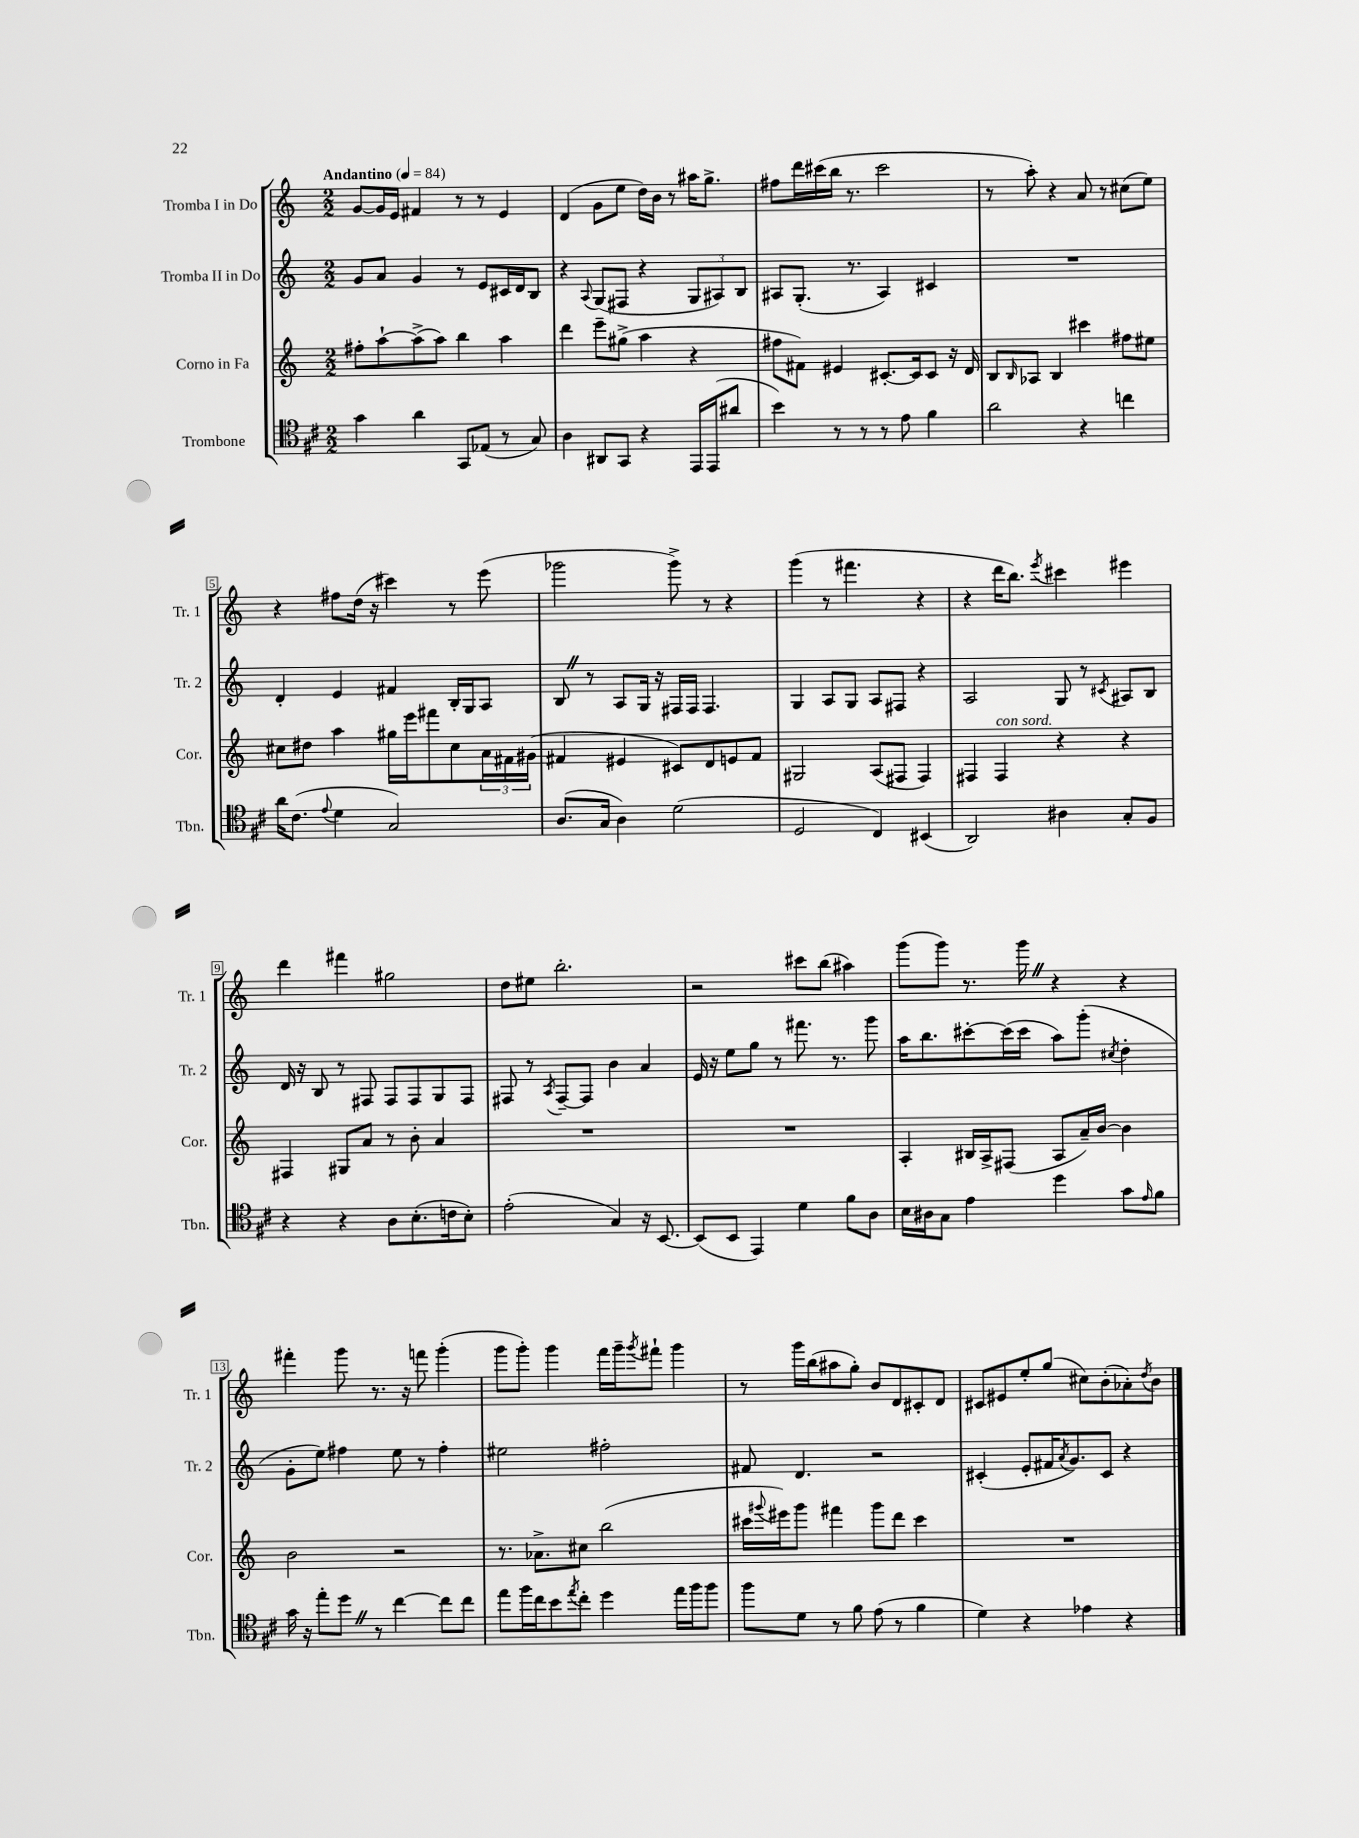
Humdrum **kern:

**kern	**kern	**kern	**kern
*part4	*part3	*part2	*part1
*staff4	*staff3	*staff2	*staff1
*I"Trombone	*I"Corno in Fa	*I"Tromba II in Do	*I"Tromba I in Do
*I'Tbn.	*I'Cor.	*I'Tr. 2	*I'Tr. 1
*clefC4	*clefG2	*clefG2	*clefG2
*k[f#c#]	*k[]	*k[]	*k[]
*M2/2	*M2/2	*M2/2	*M2/2
*MM84	*MM84	*MM84	*MM84
=1	=1	=1	=1
!	!	!	!LO:TX:a:B:t=Andantino
4g\	8ff#X'\L	8g/L	[8g/L
.	[8aa`\	8a/J	16g/L]
.	.	.	16e/JJ
4a\	(8aa^\]	4g/	4f#X/
.	8aa\J)	.	.
8GG/L	4bb\	8r	8r
(8E-X/J	.	8e/L	8r
8r	4aa\	16c#X/L	4e/
.	.	16d/J	.
8G/)	.	8B/J	.
=2	=2	=2	=2
4A\	4ddd\	4r	(4d/
.	.	8qqA/	.
8AA#X/L	8eee~\L	(8G/L	8g\L
8GG/J	(8gg#X^\J	8F#X/J	8ee\J
4r	4aa\	4r	16dd\LL)
.	.	.	16b\JJ
.	.	.	8r
16EE/LL	4r	12G/L	16aa#X\KL
(16EE/J	.	.	8.gg^\J
.	.	12A#X/)	.
8a#X/J	.	.	.
.	.	12B/J	.
=3	=3	=3	=3
4b\)	8ff#X\L	8A#X/L	8ff#X\L
.	8f#X\J)	(8.G'/J	16ddd\L
.	.	.	(16ccc#X\
8r	4e#X/	.	16bb\JJ
.	.	8.r	8.r
8r	.	.	.
8r	[8.c#X'/L	4A#/)	2ccc#\
8e\	.	.	.
.	16c#/k]	.	.
4f#\	8c#/J	4c#X/	.
.	16r	.	.
.	16d/	.	.
=4	=4	=4	=4
2a\	8B/L	1r	8r
.	16qqB/	.	.
.	8A-X/J	.	8aa'\)
.	4B/	.	4r
4r	4ccc#X\	.	8a/
.	.	.	8r
4ccn\	8ff#X\L	.	(8cc#X\L
.	8ee#X\J	.	8ee\J)
!!LO:LB:g=z
=5	=5	=5	=5
16a\KL	8cc#X\L	4d'/	4r
(8.c#\J	.	.	.
.	8dd#X\J	.	.
8qqe/	.	.	.
4d\	4aa\	4e/	8ff#X\L
.	.	.	(16dd\Jk
.	.	.	16r
2G/)	16gg#X\LL	4f#X/	4ccc#X\)
.	16eee\J	.	.
.	8fff#X\	.	.
.	8cc#\	16B'/LL	8r
.	.	16G/J	.
.	24a\L	8A/J	(8eee\
.	24f#X\	.	.
.	(24g#X\JJ	.	.
=6	=6	=6	=6
(8.A/L	4f#X/	8BZ/	2ggg-X\
.	.	8r	.
16G/Jk	.	.	.
4A\)	4e#X/	8A/L	.
.	.	16G/Jk	.
.	.	16r	.
(2d\	8c#X/L)	16F#X/LL	8ggg-^\)
.	.	16F#/JJ	.
.	8d/	4.F#/	8r
.	8en/	.	4r
.	8f#/J	.	.
=7	=7	=7	=7
2D/	2G#X/	4G/	(4ggg\
.	.	8A/L	8r
.	.	8G/J	4.fff#X\
4C#/)	(8A/L	8A/L	.
.	8F#X/J	8F#X/J	.
(4BB#X/	4F#/)	4r	4r
=8	=8	=8	=8
2AA/)	4F#X/	2A/	4r
!	!LO:TX:a:i:t=con sord.	!	!
.	4F#/	.	16ddd\KL
.	.	.	8.bb\J)
.	.	.	8qeee/
4A#X\	4r	8G/	4ccc#X\
.	.	8r	.
.	.	8qc#X/	.
8G'/L	4r	8A#X/L	4eee#X\
8F#/J	.	8B/J	.
!!LO:LB:g=z
=9	=9	=9	=9
4r	4F#X/	16d/	4ddd\
.	.	16r	.
.	.	8B/	.
4r	8G#X/L	8r	4fff#X\
.	8a/J	8F#X/	.
8A\L	8r	8F#/L	2gg#X\
(8.B'\	8b'\	8F#/	.
.	4a/	8G/	.
16cn\k	.	.	.
8B'\J)	.	8F#/J	.
=10	=10	=10	=10
(2e'\	1r	8F#X/	8dd\L
.	.	8r	8ee#X\J
.	.	8qA/	.
.	.	[8F#~/L	2.bb'\
.	.	8F#/J]	.
4G/)	.	4b\	.
16r	.	4a/	.
[8.BB/	.	.	.
=11	=11	=11	=11
(8BB/L]	1r	16e/	2r
.	.	16r	.
8BB/J	.	8ee\L	.
4EE/)	.	8gg\J	.
.	.	8r	.
4d\	.	8.fff#X\	8ccc#X\L
.	.	.	(8bb\J
.	.	8.r	.
8f#\L	.	.	4aa#X\)
8A\J	.	8ggg\	.
=12	=12	=12	=12
16B\LL	4A'/	16aa\KL	(8ggg\L
16A#X\J	.	8.bb\	.
8G\J	.	.	8ggg\J)
4e\	16B#X/LL	[8ccc#X'\	8.r
.	16A^/J	.	.
.	(8F#X/J	(16ccc#\L]	.
.	.	16ccc#\JJ	16gggZ\
4dd\	8A/L	8aa\L)	4r
.	16a~/L)	(8ggg'\J	.
.	[16b/JJ	.	.
.	.	8qcc#X/	.
8g\L	4b\]	4dd'\	4r
16qqe/	.	.	.
8f#\J	.	.	.
!!LO:LB:g=z
=13	=13	=13	=13
16g\	2b\	8g'\L	4fff#X'\
16r	.	.	.
8ee'\L	.	8ee\J)	.
8ddZ\J	.	4ff#X\	8ggg\
8r	.	.	8.r
[4cc#\	2r	8ee\	.
.	.	.	16r
.	.	8r	8fffn\
8cc#\L]	.	4ff#'\	(4ggg'\
8cc#\J	.	.	.
=14	=14	=14	=14
8ee\L	8.r	2ee#X\	8ggg\L
16ff#\L	.	.	8ggg'\J)
16cc#\J	8.a-X^\L	.	.
8b\	.	.	4ggg\
8qee/	.	.	.
8cc#'\J	8cc#X\J	.	.
4dd\	(2bb\	2ff#X'\	16fff\LL
.	.	.	16ggg~\J
.	.	.	8qggg/
.	.	.	8fff#X`\J
16ee\LL	.	.	4ggg\
16ff#\J	.	.	.
8ff#\J	.	.	.
=15	=15	=15	=15
8ff#\L	16ccc#X\LL	8f#X/	8r
.	8qqggg#X/	.	.
.	16eee#X\J)	.	.
8d\J	8ggg#\J	4.d/	16ggg\LL
.	.	.	(16bb\J
8r	4fff#X\	.	8aa#X\
8f#\	.	.	8gg'\J)
(8e\	8ggg#\L	2r	8b/L
8r	8ddd\J	.	8d/
4f#\	4ccc#\	.	8c#X'/
.	.	.	8d/J
=16	=16	=16	=16
4d\)	1r	(4c#X'/	8c#X/L
.	.	.	8e#X/
4r	.	8e'/L	8ee'/
.	.	16f#X/K	(8gg/J
.	.	8qa/	.
.	.	8.g/)	.
4e-X\	.	.	8cc#X\L)
.	.	8c#/J	(8b'\
4r	.	4r	8a-X'\)
.	.	.	8qdd/
.	.	.	8b\J
==	==	==	==
*-	*-	*-	*-
